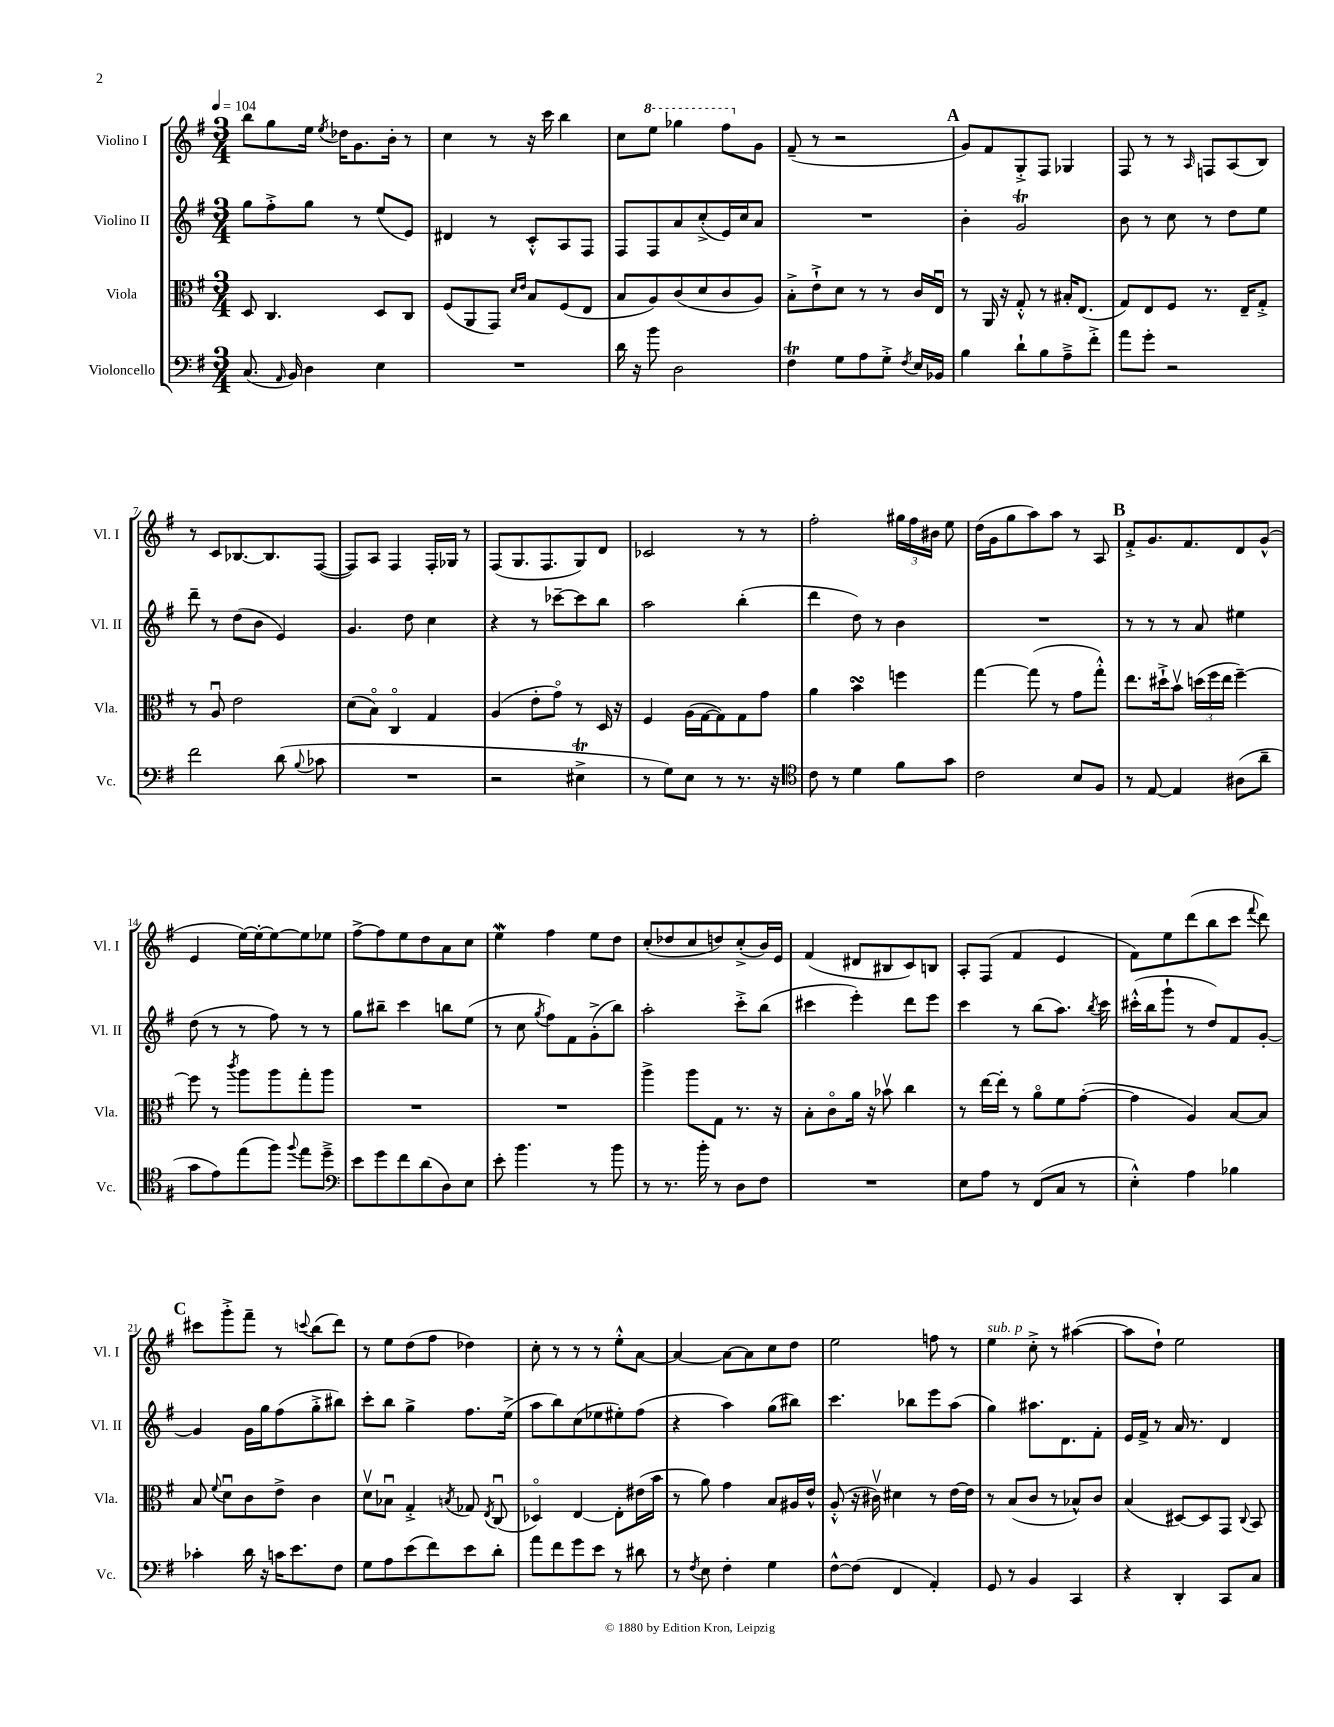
<<
\new StaffGroup <<
\new Staff = "s0" \with { instrumentName = "Violino I" shortInstrumentName = "Vl. I" } {
    \clef treble \key g \major \numericTimeSignature \time 3/4 \tempo 4 = 104
    \autoBeamOff b''8[ g''8 e''16] \acciaccatura { e''8 } des''16[ g'8. b'16]-. r8 |
    c''4 r8 r16 c'''16 b''4 |
    c''8[ \ottava #1 e'''8] ges'''4 fis'''8[ \ottava #0 g'8] |
    fis'8--( r8 r2 |
    \mark \markup { \bold "A" } g'8[) fis'8 g8-.-> fis8] ges4 |
    fis8 r8 r8 \grace { a16 } f8[ a8( b8]) |
    r8 c'8[ bes8.~ bes8. fis8]~( |
    fis8[) a8] fis4 fis16[-. ges16] r8 |
    fis8[( g8. fis8. g8) d'8] |
    ces'2 r8 r8 |
    fis''2-. \tuplet 3/2 { gis''16[ fis''16 bis'16] } e''8 |
    d''16[( g'16 g''8 a''8) a''8] r8 a8 |
    \mark \markup { \bold "B" } fis'8[-.-> g'8. fis'8. d'8 g'8]-^( |
    e'4 e''16[~) e''16~-. e''8~ e''8 ees''8] |
    fis''8[~-> fis''8 e''8 d''8 a'8 c''8] |
    e''4\mordent fis''4 e''8[ d''8] |
    c''8[-.( des''8 c''8 d''8) c''8-.->( b'16) e'16] |
    fis'4( dis'8[ bis8 c'8) b8] |
    a8[-. fis8]( fis'4 e'4 |
    fis'8[) e''8 d'''8( b''8 c'''8] \appoggiatura { fis'''8 } d'''8) |
    \mark \markup { \bold "C" } cis'''8[ g'''8-.-> fis'''8]-- r8 \appoggiatura { c'''8 } b''8[( d'''8]) |
    r8 e''8[ d''8( fis''8] des''4) |
    c''8-. r8 r8 r8 e''8[-.-^ a'8]~ |
    a'4~ a'8[~ a'8 c''8 d''8] |
    e''2 f''8 r8 |
    e''4^\markup { \italic "sub. p" } c''8-.-> r8 ais''4~( |
    ais''8[ d''8]-!) e''2 \bar "|." |
}
\new Staff = "s1" \with { instrumentName = "Violino II" shortInstrumentName = "Vl. II" } {
    \clef treble \key g \major \numericTimeSignature \time 3/4
    \autoBeamOff g''8[ fis''8-.-> g''8] r8 e''8[( e'8]) |
    dis'4 r8 c'8[-.-^ a8 fis8] |
    fis8[ fis8 a'8 c''8-.->( e'16) c''16 a'8] |
    R2. |
    \mark \markup { \bold "A" } b'4-. g'2\trill |
    b'8 r8 c''8 r8 d''8[ e''8] |
    d'''8-- r8 d''8[( b'8] e'4) |
    g'4. d''8 c''4 |
    r4 r8 ces'''8[~-- ces'''8 b''8] |
    a''2 b''4-.( |
    d'''4 d''8) r8 b'4 |
    R2. |
    \mark \markup { \bold "B" } r8 r8 r8 a'8 eis''4 |
    d''8( r8 r8 fis''8) r8 r8 |
    g''8[ bis''8]-- c'''4 b''8[ e''8]( |
    r8 c''8 \acciaccatura { g''8 } fis''8[) fis'8 g'8-.->( b''8]) |
    a''2-. c'''8[-.-> b''8]( |
    cis'''4 e'''4-.) d'''8[ e'''8] |
    c'''4 r8 b''8[( a''8.]) \acciaccatura { b''8 } c'''16 |
    cis'''16[-.-^( b''16 g'''8]-! r8 d''8[) fis'8 g'8]~-. |
    \mark \markup { \bold "C" } g'4 g'16[ g''16 fis''8( g''8-.-> bis''8]) |
    c'''8[-. b''8] g''4-> fis''8.[ e''16]->( |
    a''8[ b''8) c''8( ees''8 eis''8-.) fis''8]( |
    r4 a''4) g''8[( bis''8]) |
    c'''4. bes''8[ e'''8 a''8]( |
    g''4) ais''8.[ d'8. fis'8]-. |
    e'16[ fis'16]-> r8 a'16 r8. d'4 \bar "|." |
}
\new Staff = "s2" \with { instrumentName = "Viola" shortInstrumentName = "Vla." } {
    \clef alto \key g \major \numericTimeSignature \time 3/4
    \autoBeamOff d8 c4. d8[ c8] |
    fis8[( a,8 g,8]) \grace { d'16[ e'16] } b8[ fis8( e8] |
    b8[ a8) c'8( d'8 c'8 a8]) |
    b8[-.-> e'8-!-> d'8] r8 r8 c'16[ e16]\downbow |
    \mark \markup { \bold "A" } r8 a,16 r16 g8-.-^ r8 bis16[-. e8.]( |
    g8[) e8 fis8] r8. e16[-- g8]-.-> |
    r8 a8\downbow e'2 |
    d'8[( b8]\flageolet) c4\flageolet g4 |
    a4( e'8[-. g'8]\flageolet) r8 d16 r16 |
    fis4 a16[( g16~ g8) g8 g'8] |
    a'4 b'4\turn f''4 |
    g''4~ g''8( r8 g'8[ g''8]-.-^) |
    \mark \markup { \bold "B" } e''8.[ dis''16-!-> b'8]\upbow \tuplet 3/2 { d''16[( fis''16 e''16] } fis''4~--) |
    fis''8 r8 \acciaccatura { c'''8 } a''8[ a''8 g''8-. a''8] |
    R2. |
    R2. |
    a''4-> a''8[ g8] r8. r16 |
    b8[-. c'8\flageolet a'16] r16 bes'8\upbow c''4 |
    r8 e''16[~ e''16]-. r8 a'8[\flageolet fis'8 g'8]~-.( |
    g'4 a4) b8[~ b8] |
    \mark \markup { \bold "C" } b8 \appoggiatura { fis'8 } d'8[\downbow c'8 e'8]-> c'4 |
    d'8[\upbow bes8]\downbow g4-.-> \acciaccatura { b8 } ges8 \acciaccatura { e8 } c8\downbow( |
    des4\flageolet) e4~ e8[-. eis'16( b'16] |
    r8 a'8) g'4 b8[ ais16 e'16]-^ |
    a8-.-^( r16 cis'16\upbow) dis'4 r8 e'16[~ e'16] |
    r8 b8[( c'8] r8 bes8[-^) c'8] |
    b4( dis8[~) dis8 g,8] \appoggiatura { c8 } b,8 \bar "|." |
}
\new Staff = "s3" \with { instrumentName = "Violoncello" shortInstrumentName = "Vc." } {
    \clef bass \key g \major \numericTimeSignature \time 3/4
    \autoBeamOff c8.( \grace { a,16 } b,16) d4 e4 |
    R2. |
    d'16 r16 b'8 d2 |
    fis4\trill g8[ a8 g8]-.-> \acciaccatura { fis8 } e16[ bes,16] |
    \mark \markup { \bold "A" } b4 d'8[-! b8 a8---> fis'8]-.-> |
    a'8[ g'8]-. r2 |
    fis'2 d'8( \appoggiatura { b8 } ces'8 |
    R2. |
    r2 eis4->\trill |
    r8 g8[) e8] r8 r8. r16 |
    \clef tenor c'8 r8 d'4 fis'8[ g'8] |
    c'2 b8[ fis8] |
    \mark \markup { \bold "B" } r8 e8~ e4 ais8[( a'8]-- |
    g'8[ e'8) e''8( fis''8]) \appoggiatura { fis''8 } e''8[ d''8]---> |
    \clef bass e'8[ g'8 fis'8 d'8( d8) e8] |
    e'8-. b'4. r8 b'8 |
    r8 r8. b'16-. r8 d8[ fis8] |
    R2. |
    e8[ a8] r8 fis,8[( c8] r8 |
    e4-.-^) a4 bes4 |
    \mark \markup { \bold "C" } ces'4-. d'16 r16 c'16[ e'8. fis8] |
    g8[ a8 e'8( fis'8) e'8 d'8]-. |
    a'8[ fis'8 g'8 e'8] r8 dis'8 |
    r8 \acciaccatura { fis8 } e8 fis4-. g4 |
    fis8[~-^ fis8]( fis,4 a,4-.) |
    g,8 r8 b,4 c,4 |
    r4 d,4-. c,8[ c8] \bar "|." |
}
>>
>>
